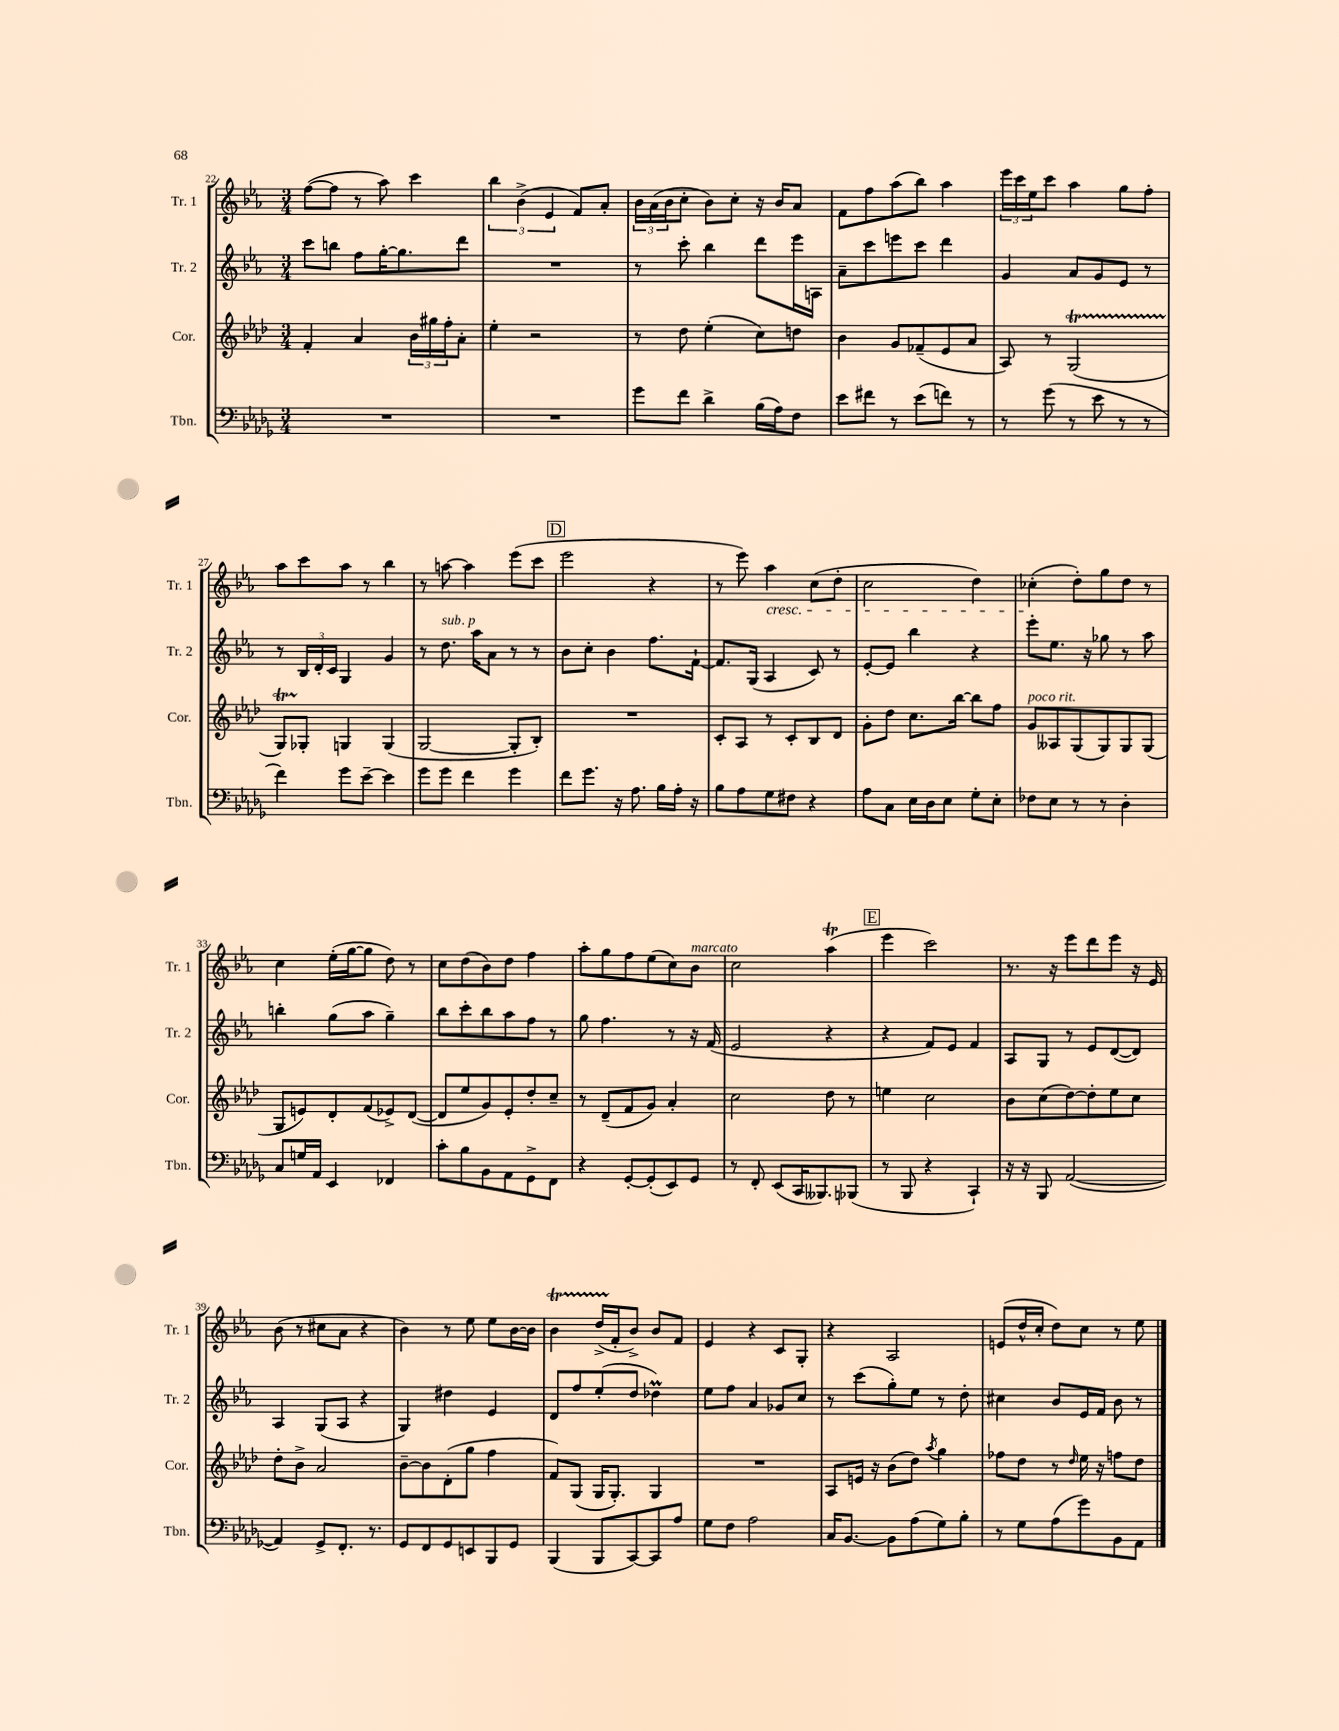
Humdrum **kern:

**kern	**kern	**kern	**kern
*part4	*part3	*part2	*part1
*staff4	*staff3	*staff2	*staff1
*I"Tbn.	*I"Cor.	*I"Tr. 2	*I"Tr. 1
*I'Tbn.	*I'Cor.	*I'Tr. 2	*I'Tr. 1
*clefF4	*clefG2	*clefG2	*clefG2
*k[b-e-a-d-g-]	*k[b-e-a-d-]	*k[b-e-a-]	*k[b-e-a-]
*M3/4	*M3/4	*M3/4	*M3/4
=22	=22	=22	=22
2.r	4f'/	8ccc\L	([8ff\L
.	.	8bbn\J	8ff\J]
.	4a-/	8ff\L	8r
.	.	[16gg'\K	8aa-\)
.	.	8.gg\]	.
.	24b-\LL	.	4ccc\
.	24gg#X\	.	.
.	24ff'\J	.	.
.	8a-'\J	8ddd\J	.
=23	=23	=23	=23
2.r	4ee-'\	2.r	6bb-\
.	.	.	(6b-^\
.	2r	.	.
.	.	.	6e-/
.	.	.	8f/L)
.	.	.	8a-'/J
=24	=24	=24	=24
8g-\L	8r	8r	24b-\LL
.	.	.	(24a-\
.	.	.	24b-\J
8f\J	8dd-\	8ccc'\	8cc'\J
4d-^\	(4ee-'\	4bb-\	8b-\L)
.	.	.	8cc'\J
(16B-\LL	8cc\L)	8ddd\L	16r
16A-\J)	.	.	16b-/KL
8F\J	8ddn\J	16eee-\L	8a-/J
.	.	16An\JJ	.
=25	=25	=25	=25
8e-\L	4b-\	8a-~\L	8f\L
8f#X\J	.	8ccc\	8ff\
8r	8g/L	8eeen\	(8aa-\
(8e-\L	(8f-X~/	8ccc\J	8bb-\J)
8fn\J)	8e-/	4ddd\	4aa-\
8r	8a-/J	.	.
=26	=26	=26	=26
8r	8A-/)	4g/	24eee-\LL
.	.	.	24ccc\
.	.	.	24ee-\J
(8g-\	8r	.	8ccc\J
8r	(2Gt/	8a-/L	4aa-\
8e-\	.	8g/	.
8r	.	8e-/J	8gg\L
8r	.	8r	8ff'\J
!!LO:LB:g=z
=27	=27	=27	=27
4f\)	8GTTT/L)	8r	8aa-\L
.	8G-X'/J	24B-/LL	8ccc\
.	.	24d'/	.
.	.	24c/JJ	.
8g-\L	4Gn/	4G/	8aa-\J
[8e-~\J	.	.	8r
4e-\]	(4G/	4g/	4bb-\
=28	=28	=28	=28
8g-\L	[2G/	8r	8r
!	!	!LO:TX:a:i:t=sub. p	!
8g-\J	.	8.dd\	[8aan\
4f\	.	.	4aa\]
.	.	16aa-\KL	.
.	.	8a-\J	.
4g-\	8G'/L]	8r	(8eee-\L
.	8B-'/J)	8r	8ccc\J
!!LO:REH:place=s1:t=D
=29	=29	=29	=29
8f\L	2.r	8b-\L	2eee-\
8.g-\J	.	8cc'\J	.
.	.	4b-\	.
16r	.	.	.
8.A-\	.	.	.
.	.	8.ff\L	4r
16B-\LL	.	.	.
16A-'\JJ	.	.	.
16r	.	[16f`\Jk	.
=30	=30	=30	=30
8B-\L	8c'/L	8.f/L]	8r
8A-\	8A-/J	.	8eee-\)
.	.	(16G/Jk	.
!	!	!	!LO:TX:b:i:t=cresc.
8G-\	8r	4A-/	4aa-\
8F#X\J	8c'/L	.	.
4r	8B-/	8c/)	(8cc\L
.	8d-/J	8r	8dd'\J
=31	=31	=31	=31
8A-\L	8g'\L	[8e-'/L	2cc\
8C\J	8dd-\J	8e-/J]	.
16E-\LL	8.cc\L	4bb-\	.
16D-\J	.	.	.
8E-\J	.	.	.
.	[16bb-\Jk	.	.
8G-'\L	8bb-\L]	4r	4dd\)
8E-'\J	8ff\J	.	.
=32	=32	=32	=32
!	!LO:TX:a:i:t=poco rit.	!	!
8F-X\L	8g/L	8eee-'\L	(4cc-X'\
8E-\J	8A--X/	8.ee-\J	.
8r	(8G/	.	8dd'\L)
.	.	16r	.
8r	8G/)	8gg-X\	8gg\
4D-'\	8G/	8r	8dd\J
.	(8G/J	8aa-\	8r
!!LO:LB:g=z
=33	=33	=33	=33
8C/L	8G/L	4bbn'\	4cc\
16Gn/L	8en/)	.	.
16AA-/JJ	.	.	.
4EE-/	8d-'/	(8gg\L	(16ee-'\LL
.	.	.	[16gg\J
.	(8f/	8aa-\J	8gg\J]
4FF-X/	8e-X^/)	4gg~\)	8dd\)
.	([8d-/J	.	8r
=34	=34	=34	=34
8c'\L	8d-/L]	8bb-\L	8cc\L
8B-\	8ee-/	8ccc'\	(8dd\
8BB-\	8g/)	8bb-\	8b-\)
8AA-\	8e-'/	8aa-\	8dd\J
8GG-^\	8dd-'/	8ff\J	4ff\
8FF\J	8cc~/J	8r	.
=35	=35	=35	=35
4r	8r	8gg\	8aa-'\L
.	(8d-~/L	4.ff\	8gg\
[8GG-'/L	8f/	.	8ff\
(8GG-'/]	8g/J)	.	(8ee-\
8EE-/)	4a-'/	8r	8cc\)
!	!	!	!LO:TX:a:i:t=marcato
8GG-/J	.	16r	8b-\J
.	.	(16f/	.
=36	=36	=36	=36
8r	2cc\	2e-/	2cc\
8FF'/	.	.	.
(8EE-/L	.	.	.
16CC/K	.	.	.
8.BBB--X/)	.	.	.
.	8dd-\	4r	(4aa-T\
(8BBB-X/J	8r	.	.
!!LO:REH:place=s1:t=E
=37	=37	=37	=37
8r	4een\	4r	4eee-\
8BBB-/	.	.	.
4r	2cc\	8f/L)	2ccc\)
.	.	8e-/J	.
4CC`/)	.	4f/	.
=38	=38	=38	=38
16r	8b-\L	8A-/L	8.r
16r	.	.	.
8BBB-/	(8cc\	8G/J	.
.	.	.	16r
([2AA-/	[8dd-\)	8r	8eee-\L
.	8dd-'\]	8e-/L	8ddd\
.	8ee-\	([8d/	8eee-\J
.	8cc\J	8d/J])	16r
.	.	.	16e-/
!!LO:LB:g=z
=39	=39	=39	=39
4AA-/])	8dd-'\L	4A-/	(8b-\
.	8b-^\J	.	8r
8GG-^/L	2a-/	(8G/L	8cc#X\L
8.FF'/J	.	8A-/J	8a-\J
.	.	4r	4r
8.r	.	.	.
=40	=40	=40	=40
8GG-/L	[8b-~\L	4G/)	4b-\)
8FF/	8b-\]	.	.
8GG-/	(8d-'\	4dd#X\	8r
8EEn/	8gg\J	.	8ee-\
8BBB-/	4ff\	4e-/	8ee-\L
8GG-/J	.	.	[16b-\L
.	.	.	16b-\JJ]
=41	=41	=41	=41
(4BBB-/	8f/L)	8d/L	4b-T\
.	(8G/J	8ff/	.
8BBB-/L	16G/KL	(8ee-'/	(16ddTTT^/LL
.	8.G'/J)	.	16f'/J
[8CC/)	.	8dd/J	8b-^/J)
8CC/]	4G/	4dd-XM\)	8b-/L
8A-/J	.	.	8f/J
=42	=42	=42	=42
8G-\L	2.r	8ee-\L	4e-/
8F\J	.	8ff\J	.
2A-\	.	4a-/	4r
.	.	8g-X/L	8c/L
.	.	8cc/J	8G'/J
=43	=43	=43	=43
16C/KL	8A-/L	8r	4r
[8.BB-/J	.	.	.
.	16en/Jk	(8ccc\L	.
.	16r	.	.
8BB-\L]	(8b-\L	8gg'\)	2A-/
(8A-\	8dd-\J)	8ee-\J	.
.	8qaa-/	.	.
8G-\)	4gg\	8r	.
8B-'\J	.	8dd'\	.
=44	=44	=44	=44
8r	8ff-X\L	4cc#X\	(8en/L
8G-\L	8dd-\J	.	16dd^^/L
.	.	.	16cc'/JJ
(8A-\	8r	8b-/L	8dd\L)
.	16qqdd-/	.	.
8g-\)	16ee-\	16e-/L	8cc\J
.	16r	16f/JJ	.
8BB-\	8ffn\L	8b-\	8r
8AA-\J	8dd-\J	8r	8ee-\
==	==	==	==
*-	*-	*-	*-
